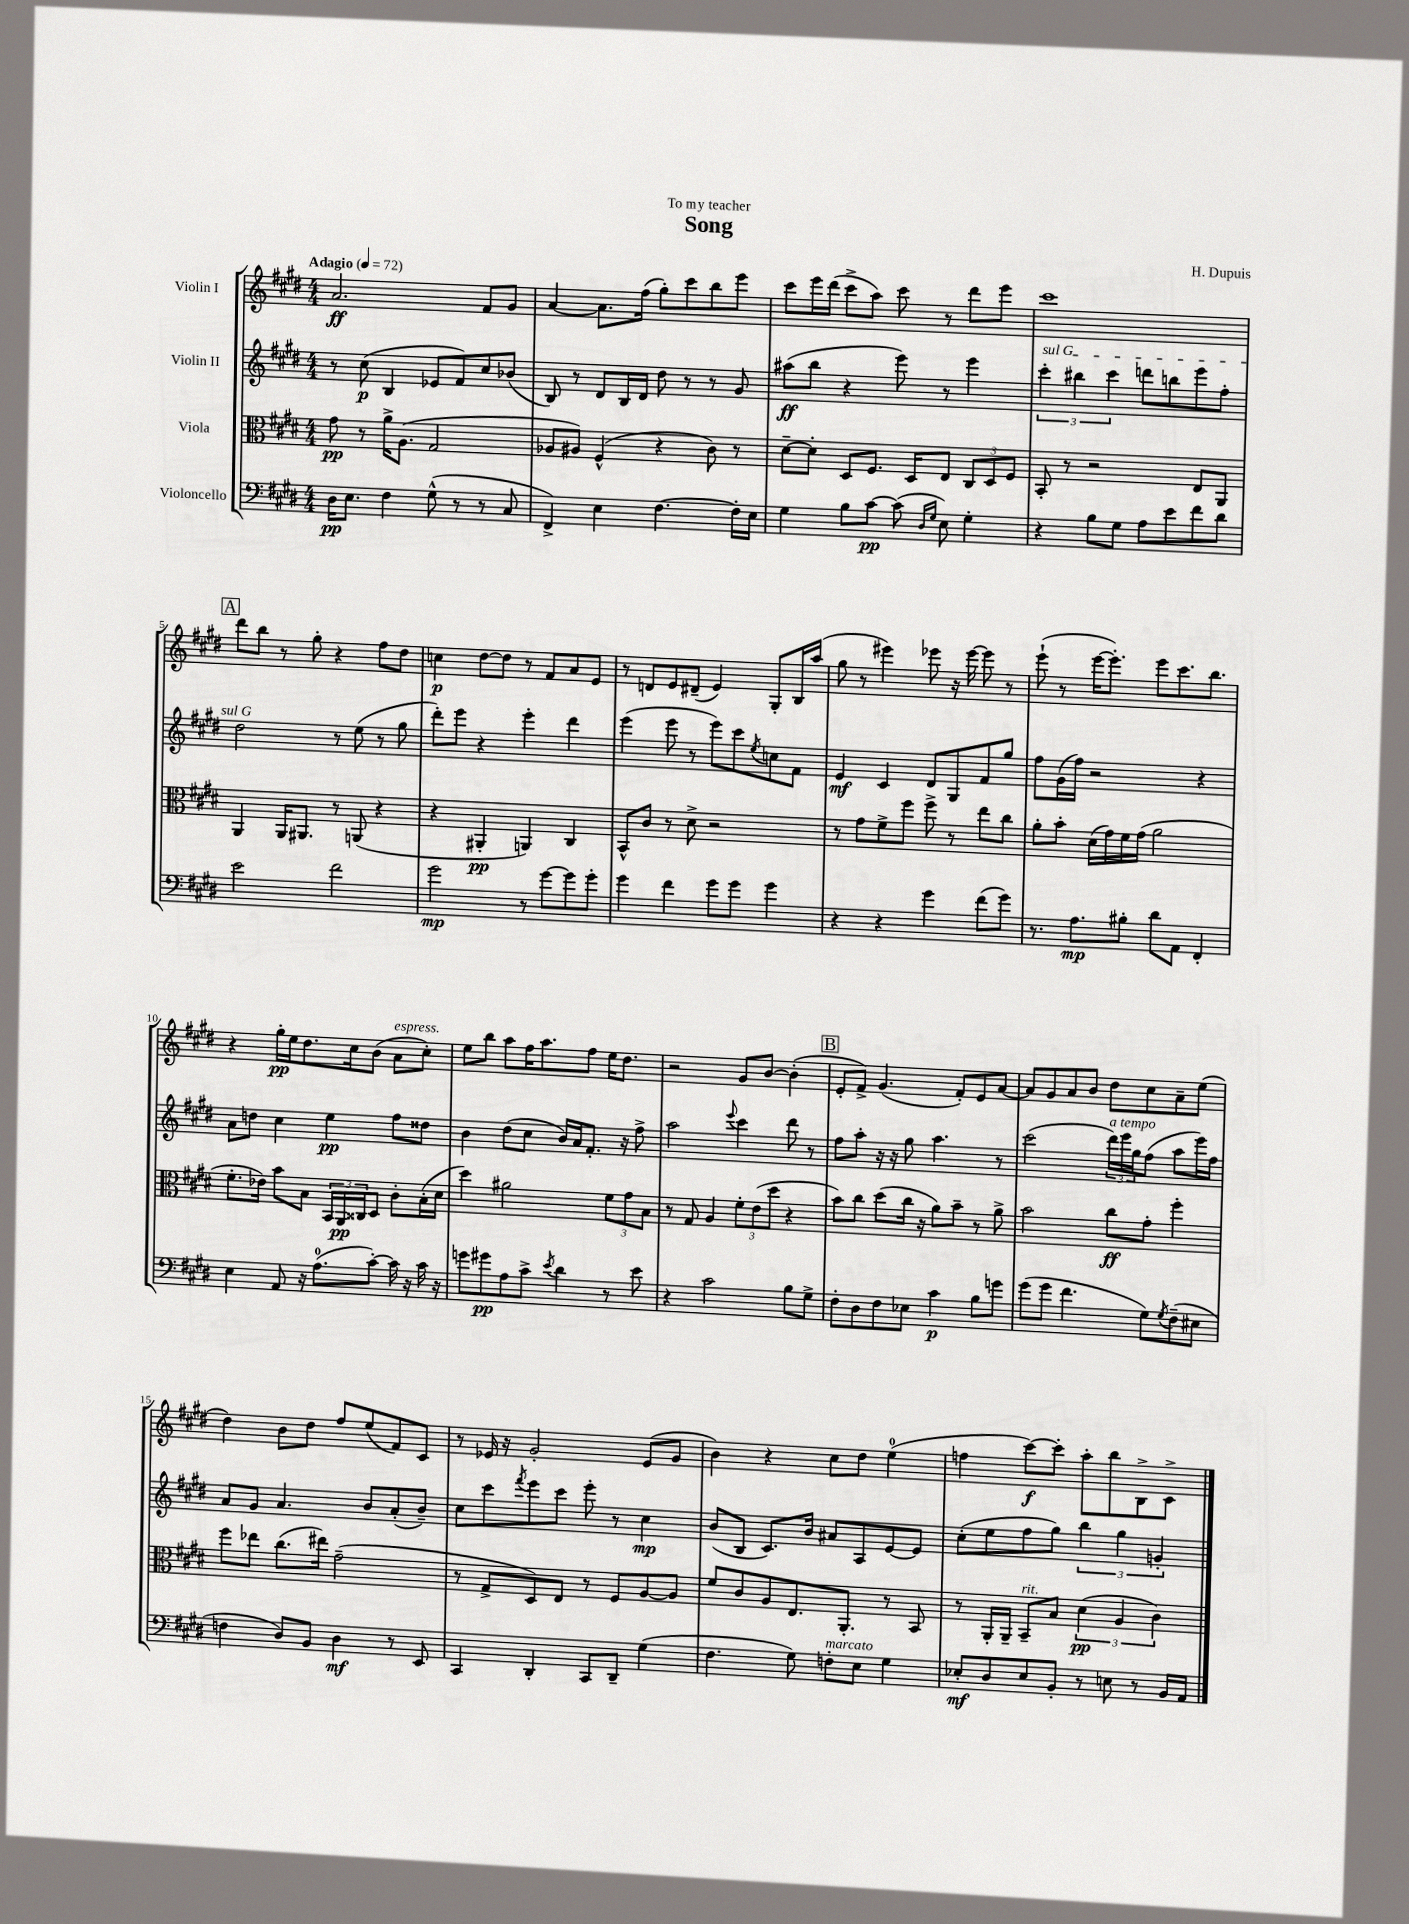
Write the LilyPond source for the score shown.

\header { title = "Song" composer = "H. Dupuis" dedication = "To my teacher" }
<<
\new StaffGroup <<
\new Staff = "s0" \with { instrumentName = "Violin I" } {
    \clef treble \key e \major \numericTimeSignature \time 4/4 \tempo "Adagio" 4 = 72
    a'2.\ff fis'8 gis'8 |
    a'4~ a'8. fis''16( gis''8-.) cis'''8 b''8 e'''8 |
    cis'''8 e'''16 dis'''16( cis'''8-> a''8) cis'''8 r8 dis'''8 e'''8 |
    cis'''1 |
    \mark \markup { \box "A" } dis'''8 b''8 r8 gis''8-. r4 fis''8 dis''8 |
    c''4\p dis''8~ dis''8 r8 fis'8 a'8 e'8 |
    r8 d'8 e'8 dis'8--( e'4) gis8-. b16 a''16( |
    gis''8 r8 eis'''4) ees'''8 r16 ees'''16~ ees'''8 r8 |
    e'''8-!( r8 e'''16~ e'''8.-.) e'''8 cis'''8. b''8. |
    r4 gis''16-.\pp e''16 dis''8. cis''16 b'8( a'8^\markup { \italic "espress." } cis''8-.) |
    e''8 b''8 a''8 fis''16 a''8. fis''8 e''16 dis''8. |
    r2 gis'8 b'8~ b'4-.( |
    \mark \markup { \box "B" } e'8-. fis'8->) gis'4.( fis'8-.) e'8 a'8~ |
    a'8 gis'8 a'8 b'8 dis''8 cis''8 a'8-- e''8( |
    dis''4) b'8 dis''8 fis''8 e''8( fis'8) cis'8 |
    r8 ees'16 r16 gis'2-. ees'8( gis'8 |
    b'4) r4 cis''8 dis''8 e''4-0( |
    f''4 cis'''8~\f) cis'''8-. a''8-. b''8 b8-> cis'8-> \bar "|." |
}
\new Staff = "s1" \with { instrumentName = "Violin II" } {
    \clef treble \key e \major \numericTimeSignature \time 4/4
    r8 cis''8\p( b4 ees'8 fis'8) cis''8 bes'8( |
    b8) r8 dis'8 b16 dis'16 dis''8 r8 r8 gis'8 |
    ais''8\ff( b''8 r4 e'''8) r8 e'''4 |
    \tuplet 3/2 { \once \override TextSpanner.bound-details.left.text = \markup { \italic "sul G" } cis'''4-.\startTextSpan bis''4 cis'''4 } d'''8 b''8 e'''8 fis''8-. |
    \mark \markup { \box "A" } dis''2\stopTextSpan r8 e''8( r8 gis''8 |
    dis'''8-.) e'''8 r4 e'''4-. dis'''4 |
    e'''4( e'''8 r8 e'''8) cis'''8 \acciaccatura { e''8 } c''8 fis'8 |
    e'4\mf cis'4 dis'8 gis8 fis'8 gis''8 |
    fis''8 gis'16( fis''16) r2 r4 |
    a'8 d''8 cis''4 e''4\pp fis''8 disis''8 |
    b'4 dis''8( cis''8 b'16) a'16 fis'8.-. r16 fis''8-> |
    a''2 \appoggiatura { e'''8 } cis'''4 dis'''8 r8 |
    \mark \markup { \box "B" } fis''8 a''8-. r16 r16 gis''8 a''4. r8 |
    cis'''2( \tuplet 3/2 { dis'''16^\markup { \italic "a tempo" }) e'''16 gis''16 } fis''8( a''8 e'''16) fis''16 |
    a'8 gis'8 a'4. b'8 a'8-.( b'8--) |
    cis''8 cis'''8 \acciaccatura { fis'''8 } e'''8 cis'''8 e'''8-. r8 cis''4\mp |
    b'8( b8 cis'8.) b'16 ais'8 a8 e'8~ e'8 |
    cis''8-.( e''8 fis''8 gis''8) \tuplet 3/2 { b''4 gis''4 g'4-. } \bar "|." |
}
\new Staff = "s2" \with { instrumentName = "Viola" } {
    \clef alto \key e \major \numericTimeSignature \time 4/4
    gis'8\pp r8 a'16-> a8.( gis2 |
    aes8 ais8) fis4-^( r4 cis'8) r8 |
    dis'8~-- dis'8-. dis8 fis8. dis16 e8 \tuplet 3/2 { cis8 dis8 fis8 } |
    b,8-. r8 r2 e8 a,8 |
    \mark \markup { \box "A" } a,4 a,16 ais,8. r8 a,8( r4 |
    r4 ais,4-.\pp a,4) cis4 |
    b,8-^ cis'8 r8 dis'8-> r2 |
    r8 gis'8 fis'8-> fis''8 fis''8-> r8 e''8 cis''8 |
    a'8-. b'8-. dis'16( gis'16) fis'16 gis'16( a'2 |
    fis'8.-. ees'16) b'8 b8 \tuplet 3/2 { b,16 a,16\pp cisis16 } dis8 cis'8-. b16-.( dis'16 |
    dis''4) ais'2 \tuplet 3/2 { fis'8 gis'8 b8 } |
    r8 gis8 a4 \tuplet 3/2 { fis'8-. e'8( dis''8 } r4 |
    \mark \markup { \box "B" } b'8) cis''8 dis''8( cis''16 r16 a'8) b'8-- r8 a'8-> |
    b'2 cis''8\ff gis'8-. fis''4-. |
    fis''8 ees''8 cis''8.( eis''16) gis'2--( |
    r8 gis8-> dis8) e8 r8 fis8 a8~ a8 |
    fis'8 cis'8 a8 e8. a,8.-. r8 b,8 |
    r8 a,16-. a,16-- b,8--^\markup { \italic "rit." } b8 \tuplet 3/2 { dis'4\pp( a4 cis'4) } \bar "|." |
}
\new Staff = "s3" \with { instrumentName = "Violoncello" } {
    \clef bass \key e \major \numericTimeSignature \time 4/4
    dis16\pp e8. fis4 gis8-^( r8 r8 cis8 |
    fis,4->) e4 fis4.~ fis16-. e16 |
    gis4 b8 cis'8~\pp cis'8( \grace { dis16 gis16 } e8) gis4-. |
    r4 b8 gis8 a8 e'8 fis'8 dis'8 |
    \mark \markup { \box "A" } e'2 fis'2 |
    gis'2\mp r8 gis'8~ gis'8 gis'8-. |
    gis'4 fis'4 gis'8 gis'8 gis'4 |
    r4 r4 gis'4 fis'8( gis'8) |
    r8. a8.\mp bis8-. dis'8 a,8 fis,4-. |
    e4 a,8 r16 a8.-0( cis'8~-.) cis'16 r16 cis'16 r16 |
    g'8 gis'8\pp a8 cis'8-> \acciaccatura { e'8 } dis'4 r8 e'8 |
    r4 cis'2 b8 gis8-> |
    \mark \markup { \box "B" } fis8-. dis8 fis8 ees8 cis'4\p b8 g'8 |
    gis'8( gis'8 fis'4. gis8) \acciaccatura { gis8 } fis8--( eis8 |
    f4 dis8) b,8 dis4\mf r8 e,8 |
    cis,4 dis,4-. cis,8 dis,8-- gis4( |
    fis4. gis8) f8-.^\markup { \italic "marcato" } e8 gis4 |
    ees8-.\mf dis8 ees8 b,8-. r8 e8 r8 b,16 a,16 \bar "|." |
}
>>
>>
